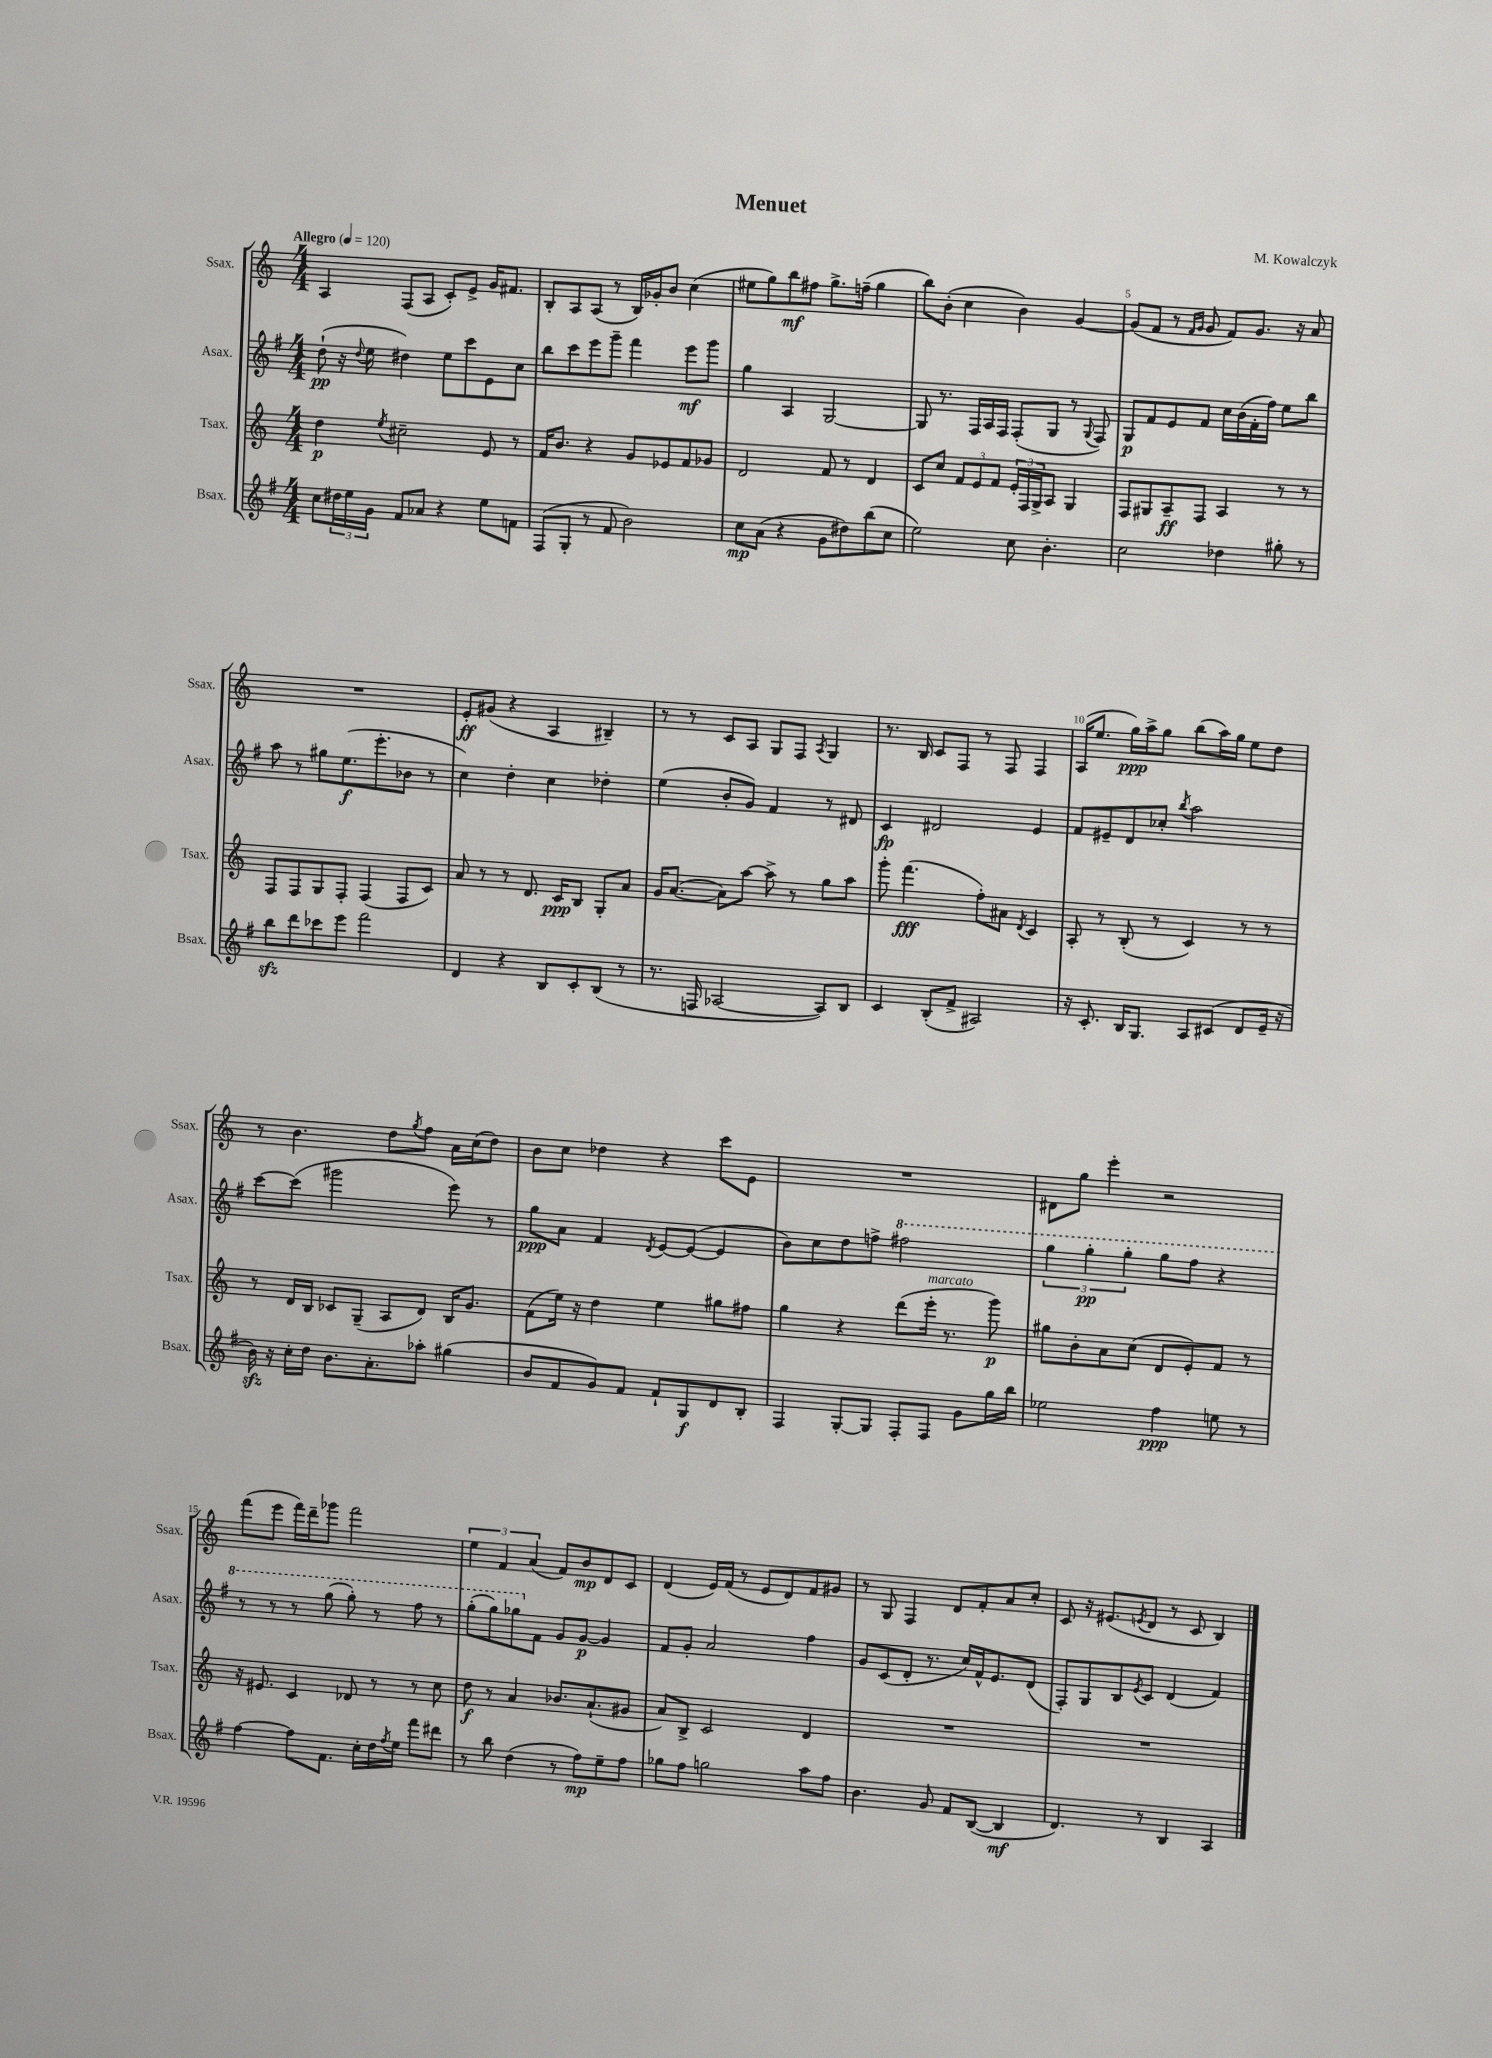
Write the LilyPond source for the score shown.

\header { title = "Menuet" composer = "M. Kowalczyk" }
<<
\new StaffGroup <<
\new Staff = "s0" \with { instrumentName = "Ssax." shortInstrumentName = "Ssax." } {
    \clef treble \key c \major \numericTimeSignature \time 4/4 \tempo "Allegro" 4 = 120
    a4 f8( a8 c'8-.) e'8-> g'16 fis'8. |
    b8-. a8 a8( r8 b16) ges'16-. b'8 c''4( |
    eis''8 g''8) b''8\mf fis''8 g''8.-> f''16--( g''4 |
    b''8) b'8-.( c''4 b'4) g'4~ |
    g'8( f'8 r8 \grace { f'16 g'16 } g'8 f'8) g'8. r16 a'8 |
    R1 |
    e'8-.\ff gis'8( r4 a4 bis4--) |
    r8 r8 c'8 a8 g8 f8 \acciaccatura { a8 } g4 |
    r8. b16 c'8 f8 r8 f8 f4 |
    a16( e''8. g''16\ppp) a''16-> g''8 b''8( a''16) g''16 e''8 d''8 |
    r8 b'4. d''8 \acciaccatura { g''8 } f''8 a'16 c''16( d''8) |
    b'8 c''8 des''4 r4 c'''8 e'8 |
    R1 |
    dis'8 g''8 e'''4-. r2 |
    f'''8( e'''8 f'''16) d'''16-- ges'''8 f'''2 |
    \tuplet 3/2 { e''4 f'4 a'4( } f'8) b'8\mp d'8 c'8 |
    d'4( e'16) f'16( r8 e'8 d'8) f'8 gis'8 |
    r8 g8 f4 d'8 f'8-. a'8 c''8-. |
    c'8 r16 eis'8.( \acciaccatura { e'8 } d'8 r8 c'8 b4) \bar "|." |
}
\new Staff = "s1" \with { instrumentName = "Asax." shortInstrumentName = "Asax." } {
    \clef treble \key g \major \numericTimeSignature \time 4/4
    d''8-!\pp( r16 \appoggiatura { d''8 } e''16 dis''4) e''8 c'''8 e'8 c''8 |
    b''8 c'''8 e'''8 g'''8-- fis'''4 e'''8\mf g'''8 |
    g''4 a4 g2~ |
    g8 r8. fis16 a16 fis16 fis8-.( g8 r8 \appoggiatura { g8 } fis8) |
    g8\p fis'8 e'8 fis'8 c''16 b'16( fis'16-. fis''16) e''8 b''8 |
    a''8 r8 gis''8 e''8.\f( e'''8.-. bes'8 r8 |
    c''4) d''4-. c''4 des''4-. |
    e''4( b'8-. g'8) fis'4 r8 dis'8 |
    c'4\fp dis'2 e'4 |
    fis'8 eis'8-- d'8 ces''8-. \acciaccatura { b''8 } a''2 |
    c'''8~ c'''8( gis'''2 e'''8) r8 |
    g''8\ppp a'8 fis'4 \acciaccatura { d'8 } e'8~ e'8~( e'4 |
    b'8) c''8 d''8 f''8-> \ottava #1 fis'''!2 |
    \tuplet 3/2 { g'''4 g'''4-.\pp g'''4-. } g'''8 fis'''8 r4 |
    r8 r8 r8 g'''8( g'''8-.) r8 fis'''8 r8 |
    g'''8-.( g'''8) ges'''8 \ottava #0 fis'8 g'8 g'8~\p g'4 |
    fis'8 g'8-. a'2 fis''4 |
    g'8 c'8( d'8-. r8. c''16) fis'16-^ e'8. d'8( |
    fis8-.) g8 b8 \acciaccatura { e'8 } c'8 d'4( fis'4) \bar "|." |
}
\new Staff = "s2" \with { instrumentName = "Tsax." shortInstrumentName = "Tsax." } {
    \clef treble \key c \major \numericTimeSignature \time 4/4
    d''4\p \acciaccatura { e''8 } cis''2-- e'8 r8 |
    f'16 b'8. r4 g'8 ees'8 f'8 ges'8 |
    d'2 f'8 r8 d'4 |
    c'8 c''8 \tuplet 3/2 { f'8 e'8 f'8 } \tuplet 3/2 { e'16-. f16 g16-> } a8 g4 |
    f8 gis8 a8--\ff f8 a4 r8 r8 |
    f8 f8 g8 f8-. f4( f8 c'8) |
    a'8 r8 r8 d'8. c'16\ppp b8 g8-. a'8 |
    g'16 a'8.~( a'8) a''8~ a''8-> r8 g''8 a''8 |
    g'''8-. f'''4.\fff( f''8-.) ais'8 \acciaccatura { d'8 } c'4 |
    a8-. r8 b8-.( r8 c'4) r8 r8 |
    r8 d'16 b16 ces'8 g8--( a8 d'8) b16 g'8. |
    f'8( e''16) r16 d''4 e''4 gis''8 fis''8 |
    g''4 r4 d'''8( e'''16-.^\markup { \italic "marcato" } r8. g'''8\p) |
    gis''8 b'8-. a'8 c''8( d'8 e'8-.) f'8 r8 |
    r16 eis'8. c'4 des'8 r8 r8 c''8 |
    d''8\f r8 a'4 bes'8. a'8.-!( gis'8 |
    a'8) b8-> c'2 d'4 |
    R1 |
    R1 \bar "|." |
}
\new Staff = "s3" \with { instrumentName = "Bsax." shortInstrumentName = "Bsax." } {
    \clef treble \key g \major \numericTimeSignature \time 4/4
    c''8 \tuplet 3/2 { dis''16 e''16 g'16 } fis'8 aes'8 r4 e''8 f'8 |
    fis8( g8-. r8 fis'8 b'2) |
    c''8\mp a'8( r4 g'8 dis''8) b''8( c''8 |
    e''2) c''8 b'4.-. |
    c''2 des''4 gis''8-. r8 |
    b''8\sfz d'''8 ces'''8 e'''8 fis'''2 |
    d'4 r4 b8 c'8-. b8( r8 |
    r8. f16 aes2~ aes8) b8 |
    c'4 b8-.( fis'8-> ais2) |
    r16 c'8.-. b16 g8. a8 cis'8( d'8 e'16-- r16 |
    b'16\sfz) r16 c''16-. d''16 b'8. a'8.-. aes''8-. gis''4( |
    b'8 fis'8 g'8) fis'8 fis'8-! g8\f d'8 b8-. |
    fis4 g8~-. g8 fis8-. fis8 g'8 g''16 b''16 |
    ees''2 fis''4\ppp e''8 r8 |
    fis''4~ fis''8 fis'8. c''16-. d''16 \acciaccatura { fis''8 } e''16 fis'''8 dis'''8 |
    r8 b''8 d''4( r8 fis''8\mp) e''8-- fis''8 |
    ges''8 fis''8 g''2 a''8 fis''8 |
    b'4. g'8 fis'8 b8~( b4\mf |
    d'4.) r8 b4 a4 \bar "|." |
}
>>
>>
\layout { \context { \Score \override BarNumber.break-visibility = ##(#f #t #t) barNumberVisibility = #(every-nth-bar-number-visible 5) } }
